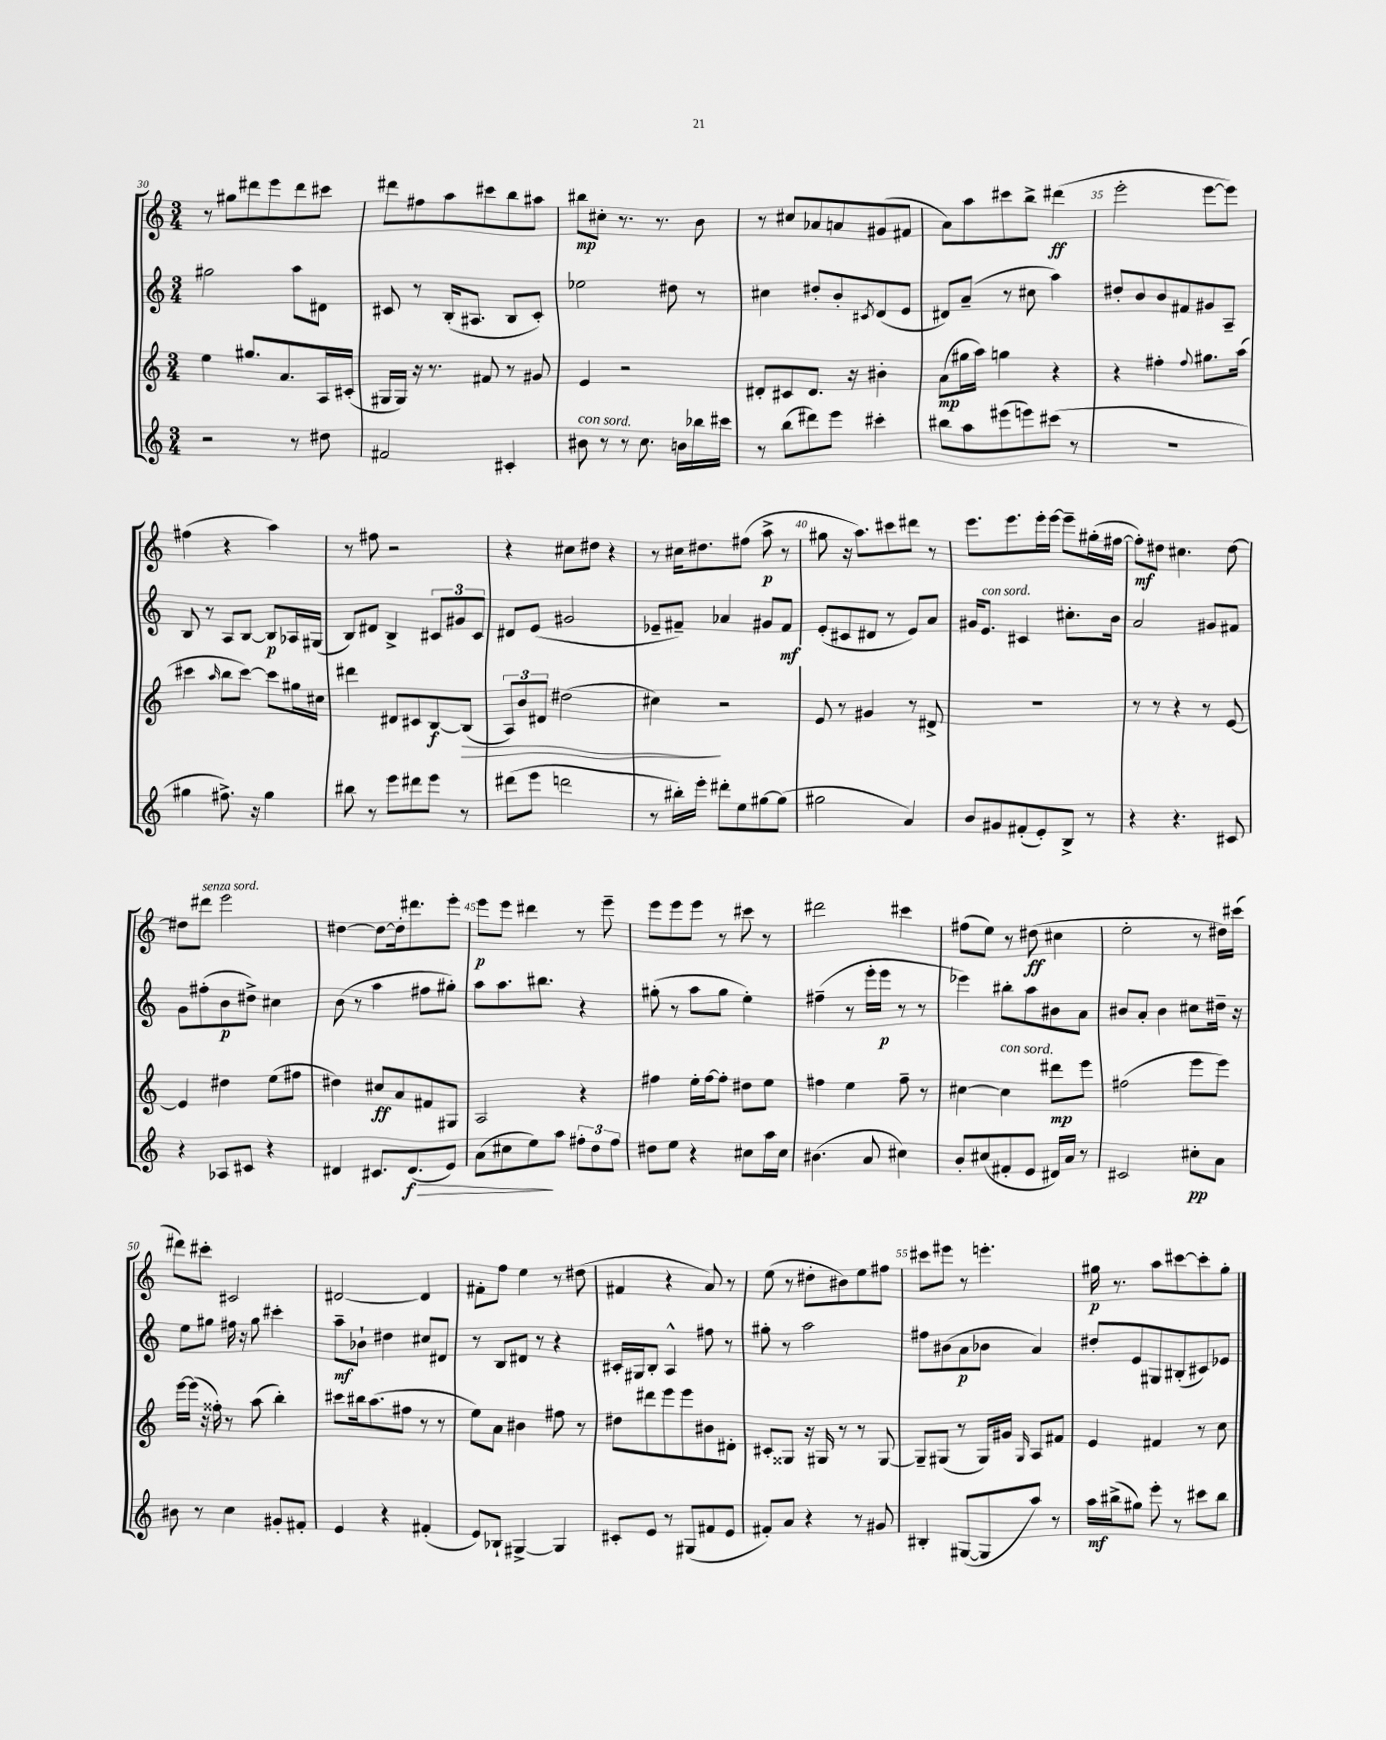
<<
\new StaffGroup <<
\new Staff = "s0" {
    \clef treble \key c \major \numericTimeSignature \time 3/4
    r8 gis''8 dis'''8 e'''8 dis'''8 cis'''8 |
    dis'''8 fis''8 a''8 cis'''8 b''8 ais''8 |
    bis''8\mp cis''8-. r8. r8. b'8 |
    r8 cis''8 aes'8 a'8 gis'8( fis'8 |
    a'8) a''8 cis'''8 b''8-> dis'''4\ff( |
    e'''2-. e'''8~ e'''8) |
    fis''4( r4 a''4) |
    r8 fis''8 r2 |
    r4 cis''8 dis''8 r4 |
    r8 cis''16 dis''8. fis''8( a''8->\p r8 |
    gis''8 r16 a''8.) cis'''8 dis'''8 r8 |
    e'''8. e'''8. e'''16-. e'''16~ e'''8-- gis''16-.( fis''16~ |
    fis''8-.\mf) dis''8 cis''4. dis''8~ |
    dis''8 dis'''8^\markup { \italic "senza sord." } e'''2 |
    dis''4~ dis''8~ dis''16-. dis'''8. e'''8-. |
    e'''8\p e'''8 dis'''4 r8 e'''8-- |
    e'''8 e'''8 e'''8 r8 cis'''8 r8 |
    dis'''2 cis'''4 |
    fis''8( e''8) r8 dis''8\ff( cis''4 |
    e''2-. r8 dis''16) cis'''16( |
    dis'''8) cis'''8-. cis'2 |
    dis'2~ dis'4 |
    fis'8-. f''8 e''4 r8 dis''8( |
    fis'4 r4 a'8) r8 |
    e''8( r8 dis''8-. bis'8) e''8 fis''8 |
    cis'''8 eis'''8 r8 e'''4.-. |
    gis''16\p r8. a''8 cis'''8~ cis'''8-. gis''8-. \bar "|." |
}
\new Staff = "s1" {
    \clef treble \key c \major \numericTimeSignature \time 3/4
    gis''2 a''8 dis'8 |
    cis'8 r8 b16-.( ais8. b8 cis'8-.) |
    ees''2 dis''8 r8 |
    cis''4 dis''8-. b'8-. \acciaccatura { cis'8 } d'8( e'8 |
    dis'8) a'8--( r8 cis''8 a''4) |
    dis''8-. b'8 b'8 fis'8 gis'8 a8-- |
    b8 r8 a8 b8~ b8\p aes16 gis16( |
    b8) dis'8 b4-> \tuplet 3/2 { cis'8 gis'8 cis'8 } |
    dis'8 e'8( gis'2 |
    ees'8-- fis'8--) aes'4 gis'8 fis'8\mf |
    e'8-.( cis'8 dis'8 r8 e'8) a'8 |
    gis'16 e'8.^\markup { \italic "con sord." } cis'4 cis''8.-. b'16 |
    a'2 gis'8 fis'8 |
    g'8 fis''8-.( b'8\p dis''8->) cis''4 |
    b'8( r8 a''4 fis''8 gis''8-.) |
    a''8 a''8. bis''8. r4 |
    gis''8-.( r8 a''8 gis''8 e''4-.) |
    fis''4--( r8 e'''16-. e'''16\p r8 r8 |
    ees'''4) bis''8-. a''8 bis'8 a'8 |
    bis'8 a'8-. bis'4 cis''8 dis''16-- r16 |
    e''8 gis''8 fis''16 r16 gis''8 cis'''4-. |
    a''8--\mf bes'8-! dis''4 cis''8 dis'8 |
    r8 b8 dis'8 r8 r4 |
    cis'16-. gis16 b8-. a4-^ fis''8 r8 |
    gis''8-. r8 a''2 |
    fis''8 bis'8( a'8\p bes'8 a'4) |
    dis''8-. e'8 gis8 bis8-.( cis'8) ees'8 \bar "|." |
}
\new Staff = "s2" {
    \clef treble \key c \major \numericTimeSignature \time 3/4
    e''4 gis''8. a'8. a16 cis'16-.( |
    gis16 gis16) r16 r8. fis'8 r8 gis'8 |
    e'4 r2 |
    dis'8-. cis'8 dis'8. r16 bis'4-. |
    a'8\mp( gis''16 a''16) g''4 r4 |
    r4 fis''4-. \appoggiatura { fis''8 } gis''8. a''16( |
    cis'''4 \grace { a''16 } b''8 cis'''8~) cis'''8 gis''16 cis''16 |
    dis'''4 dis'8 cis'8 b8~\f b8\>( |
    \tuplet 3/2 { a8) b'8 dis'8 } dis''2( |
    cis''4\!) r2 |
    e'8 r8 gis'4 r8 dis'8-> |
    R2. |
    r8 r8 r4 r8 e'8~ |
    e'4 dis''4 e''8( fis''8 |
    dis''4) cis''8\ff a'8 fis'8 gis8 |
    a2 r4 |
    fis''4 e''16-. fis''16~ fis''8-. dis''8 e''8 |
    fis''4 e''4 fis''8-- r8 |
    cis''4~ cis''4^\markup { \italic "con sord." } dis'''8\mp e'''8 |
    fis''2( e'''8 e'''8) |
    e'''16~ e'''16( r16 fisis''16-.) r8 a''8( b''4-.) |
    cis'''8 bis''16 a''8.( fis''8 r8 r8 |
    e''8) a'8 bis'4 fis''8 r8 |
    dis''8 dis'''8 e'''8 e'''8 bis'8 dis'8-. |
    cis'8-. gisis8 r16 gis16 r8 r8 gis8~ |
    gis8-- gis8( r8 gis16) gis'16 \grace { gis16 } a8 fis'8 |
    e'4 fis'4 r8 c''8 \bar "|." |
}
\new Staff = "s3" {
    \clef treble \key c \major \numericTimeSignature \time 3/4
    r2 r8 dis''8 |
    fis'2 cis'4-. |
    bis'8^\markup { \italic "con sord." } r8 r8 c''8. b'16 bes''16 cis'''16 |
    r8 b''8( dis'''8) e'''8 cis'''4-. |
    bis''8 a''8 eis'''8( e'''8) cis'''8( r8 |
    R2. |
    gis''4 fis''8.->) r16 gis''4 |
    bis''8 r8 e'''8 dis'''8 e'''8 r8 |
    dis'''8( e'''8 d'''2 |
    r8 bis''16-.) e'''16-. dis'''8-. e''8 gis''8~ gis''8( |
    gis''2 a'4) |
    b'8 gis'8 fis'8-.( e'8-.) b8-> r8 |
    r4 r4. cis'8 |
    r4 aes8 cis'8 r4 |
    dis'4 cis'8. dis'8.\f\>( e'8) |
    a'8( cis''8 e''8\!) a''8 \tuplet 3/2 { fis''8-. d''8 fis''8 } |
    dis''8 e''8 r4 cis''8 a''16 cis''16 |
    bis'4.( a'8 cis''4) |
    b'8-. cis''8( fis'8-. e'8 dis'16) a'16 r8 |
    cis'2 cis''8-.\pp a'8 |
    bis'8 r8 c''4 gis'8-. fis'8-. |
    e'4 r4 fis'4-.( |
    e'8) bes8-! gis4~-> gis4 |
    cis'8-. e'8 r8 gis8( fis'8 e'8 |
    fis'8-.) a'8 r4 r8 gis'8 |
    bis4-. gis8~( gis8 a''8) r8 |
    a''16\mf bis''16->( gis''8) e'''8-. r8 cis'''8 bis''8 \bar "|." |
}
>>
>>
\layout { \context { \Score currentBarNumber = #30 \override BarNumber.break-visibility = ##(#f #t #t) barNumberVisibility = #(every-nth-bar-number-visible 5) } }
